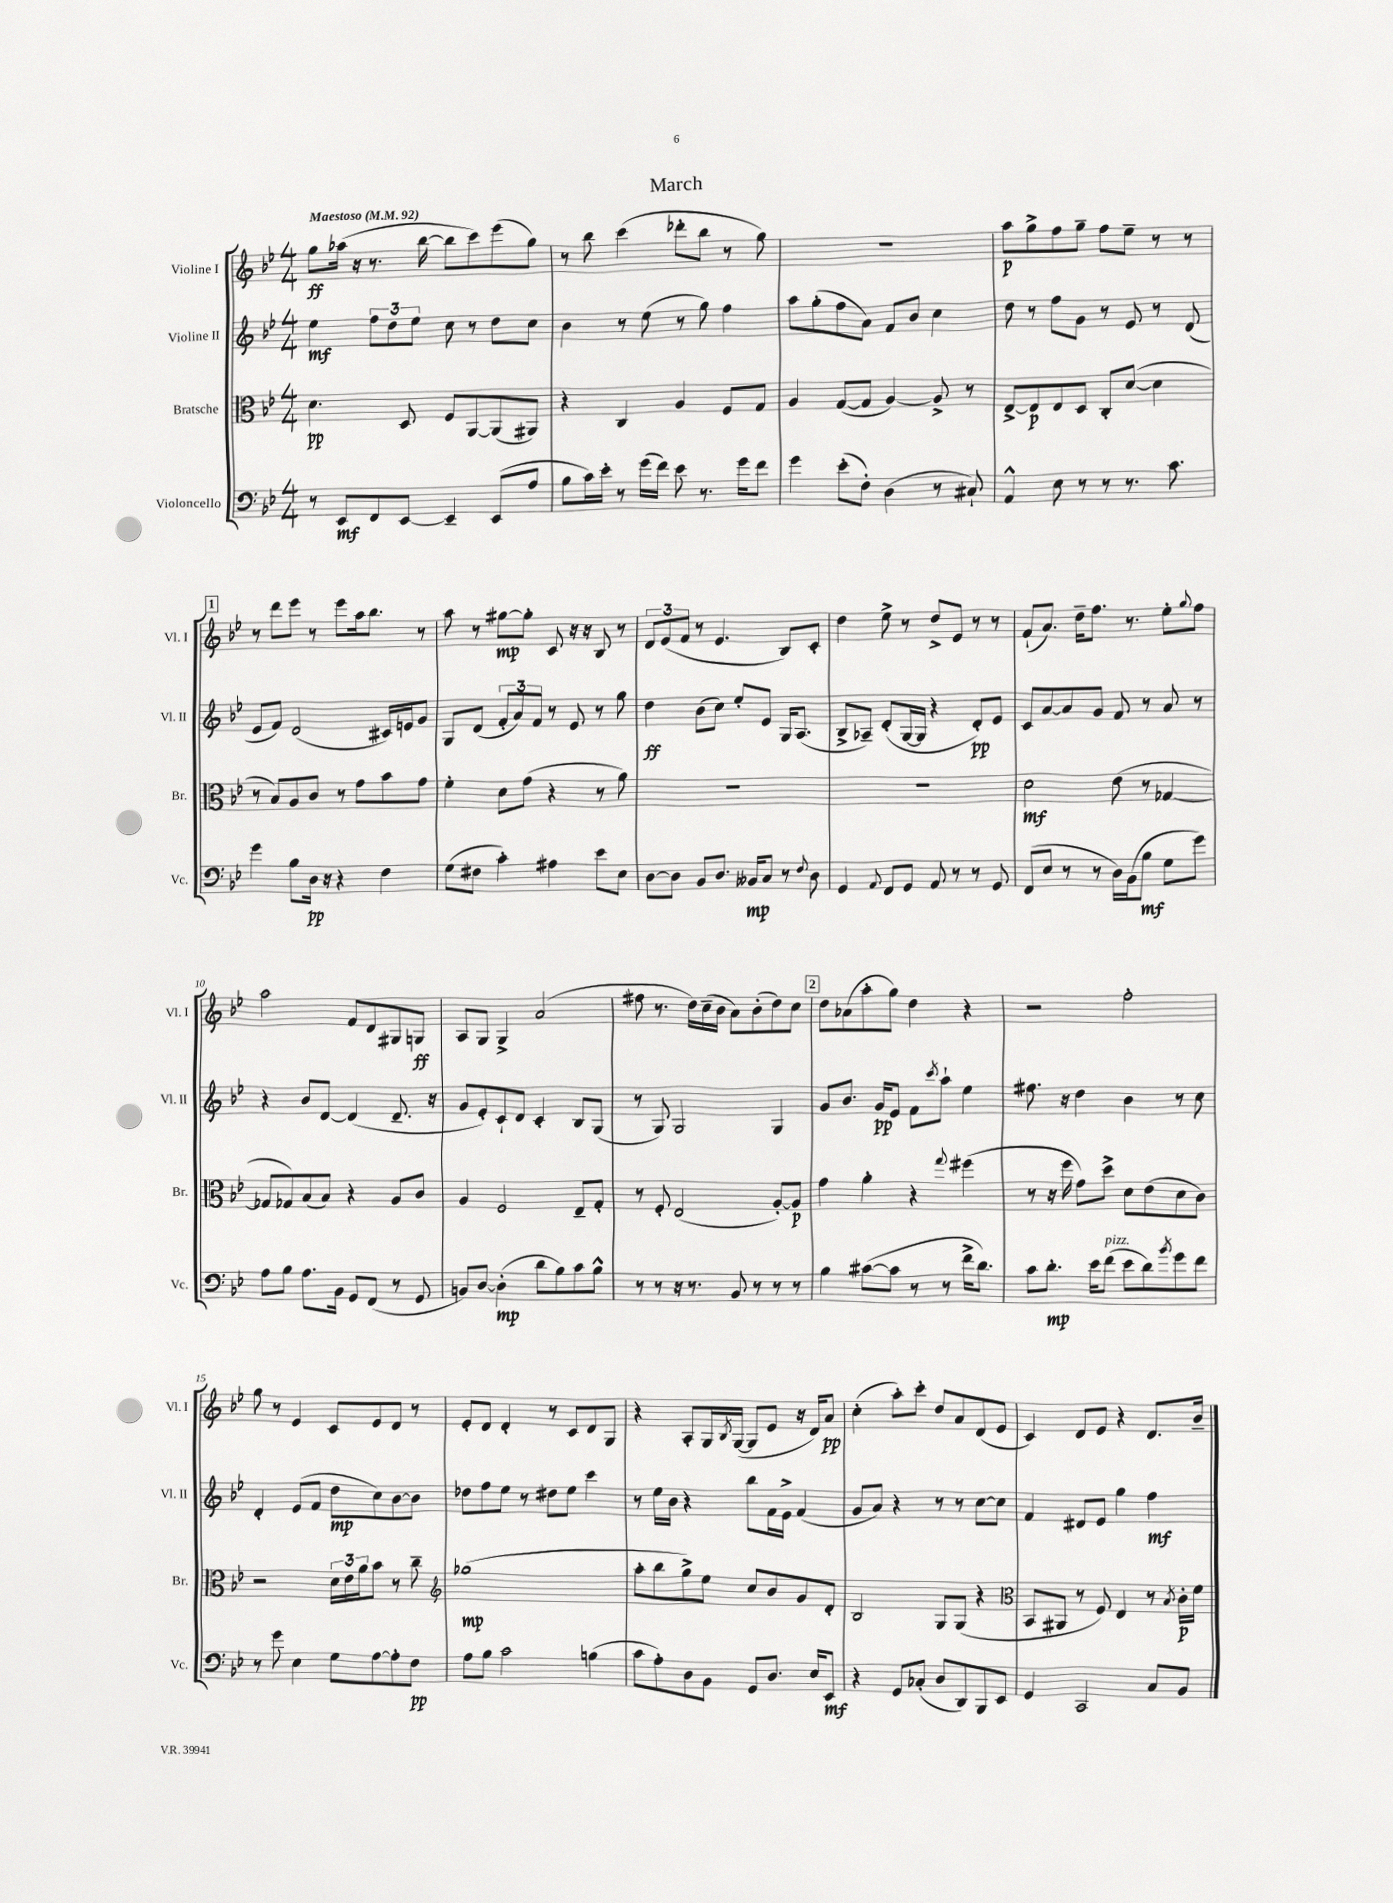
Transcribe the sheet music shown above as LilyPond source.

\header { title = "March" }
<<
\new StaffGroup <<
\new Staff = "s0" \with { instrumentName = "Violine I" shortInstrumentName = "Vl. I" } {
    \clef treble \key bes \major \numericTimeSignature \time 4/4 \tempo "Maestoso" 4 = 92
    g''8\ff aes''16( r16 r8. bes''16~ bes''8 c'''8) ees'''8( g''8) |
    r8 bes''8 c'''4( des'''8-. bes''8 r8 g''8) |
    R1 |
    a''8\p g''8-> f''8 g''8-- f''8 ees''8-- r8 r8 |
    \mark \markup { \box "1" } r8 d'''8 ees'''8 r8 ees'''8 a''16 bes''8. r8 |
    a''8 r8 gis''8~\mp gis''8-. c'8 r16 r16 bes8 r8 |
    \tuplet 3/2 { d'8 ees'8( f'8 } r8 ees'4. bes8) c'8-. |
    d''4 ees''8-> r8 d''8-> ees'8 r8 r8 |
    f'8-!( a'8.) d''16-- f''8. r8. ees''8-. \appoggiatura { g''8 } f''8 |
    a''2 f'8 d'8 gis8 g8\ff |
    a8 g8 g4-> a'2( |
    fis''8 r8. d''16) c''16--( bes'16 a'8) bes'8-.( d''8) c''8 |
    \mark \markup { \box "2" } d''8 aes'8( a''8-. g''8) d''4 r4 |
    r2 f''2-. |
    g''8 r8 ees'4 c'8 ees'8 d'8 r8 |
    ees'8-. d'8 d'4-. r8 c'8 d'8 g8 |
    r4 a8-. g16 \acciaccatura { bes8 } g16~( g8 ees'8 r16 d'16) a'8\pp |
    c''4-.( a''8-.) c'''8-. d''8 a'8 d'8( ees'8 |
    c'4) d'8 ees'8 r4 d'8. bes'16-- \bar "|." |
}
\new Staff = "s1" \with { instrumentName = "Violine II" shortInstrumentName = "Vl. II" } {
    \clef treble \key bes \major \numericTimeSignature \time 4/4
    ees''4\mf \tuplet 3/2 { f''8 d''8 ees''8 } c''8 r8 d''8 c''8 |
    bes'4 r8 ees''8( r8 g''8) f''4 |
    a''8 g''8-.( f''8 a'8) f'8 bes'8 c''4 |
    d''8 r8 f''8 g'8 r8 ees'8 r8 d'8( |
    \mark \markup { \box "1" } ees'8 f'8) d'2( cis'16) e'16 g'8 |
    g8 d'8( \tuplet 3/2 { f'8-. a'8) f'8 } r8 ees'8 r8 g''8 |
    d''4\ff bes'8( c''8) ees''8-. ees'8 g16 a8.( |
    bes8-> aes8--) d'8-.( g16~ g16 r4 d'8-.\pp) ees'8 |
    c'8 a'8~ a'8 g'8 f'8 r8 a'8 r8 |
    r4 bes'8 d'8~ d'4( d'8.-- r16 |
    g'8 ees'8-.) c'8-! d'8 c'4-. bes8 g8( |
    r8 g8) g2 g4 |
    \mark \markup { \box "2" } g'8 bes'8. g'16\pp ees'8 f'8 \acciaccatura { c'''8 } a''8-! ees''4 |
    fis''8. r16 d''4 bes'4 r8 c''8 |
    d'4-. ees'8( f'8 d''8\mp c''8) bes'8~ bes'8 |
    des''8 f''8 ees''8 r8 dis''8 ees''8 c'''4 |
    r8 ees''16 bes'16 r4 bes''8 f'16 ees'16-> f'4( |
    g'8 a'8) r4 r8 r8 c''8~ c''8 |
    f'4 dis'8 ees'8 g''4 f''4\mf \bar "|." |
}
\new Staff = "s2" \with { instrumentName = "Bratsche" shortInstrumentName = "Br." } {
    \clef alto \key bes \major \numericTimeSignature \time 4/4
    d'4.\pp d8 f8 a,8~ a,8( ais,8) |
    r4 c4 a4 f8 g8 |
    a4 g8~( g8 a4~) a8-> r8 |
    ees8~-> ees8\p ees8 d8 c8-. d'8~( d'4 |
    \mark \markup { \box "1" } r8 bes8) a8 c'8 r8 g'8 bes'8 g'8 |
    f'4-. d'8 g'8( r4 r8 a'8) |
    R1 |
    R1 |
    d'2\mf ees'8( r8 ges4~ |
    ges8 ges8) bes8( bes8) r4 a8 c'8 |
    a4 f2 ees8-- g8-. |
    r8 f8-. ees2( a8~-.) a8\p |
    \mark \markup { \box "2" } g'4 a'4-. r4 \appoggiatura { g''8 } fis''4( |
    r8 r16 f''16 g'8) d''8-> d'8 ees'8( d'8 c'8) |
    r2 \tuplet 3/2 { d'16 ees'16 a'16 } bes'8 r8 c''8-- |
    \clef treble ges''1\mp( |
    a''8-. bes''8 g''8->) ees''8 c''8 bes'8 g'8 d'8-. |
    bes2 g8 g8( r4 |
    \clef alto bes,8 ais,8 r8 f8) ees4 r8 \acciaccatura { bes8 } c'16-.\p f'16 \bar "|." |
}
\new Staff = "s3" \with { instrumentName = "Violoncello" shortInstrumentName = "Vc." } {
    \clef bass \key bes \major \numericTimeSignature \time 4/4
    r8 ees,8\mf f,8 ees,8~ ees,4-- ees,8( a8 |
    bes8 c'16) ees'16-. r8 g'16( f'16) ees'8 r8. g'16 f'8 |
    g'4 ees'8-.( f8-.) d4( r8 cis8-!) |
    a,4-^ ees8 r8 r8 r8. c'8. |
    \mark \markup { \box "1" } g'4 bes8 d16\pp r16 r4 f4 |
    g8( fis8 c'4-.) ais4 ees'8 ees8 |
    d8~ d8 bes,8 d8. beses,16\mp c8 r8 \appoggiatura { f8 } d8 |
    g,4 \appoggiatura { a,8 } f,8 g,8 a,8 r8 r8 g,8 |
    f,8( ees8 r8 r8 d16) bes,16( bes8\mf g8 g'8) |
    a8 bes8 a8. bes,16 g,8 f,8( r8 g,8 |
    b,8) d8~ d4-.\mp( d'8 bes8) c'8 bes8-^ |
    r8 r8 r16 r8. bes,8 r8 r8 r8 |
    \mark \markup { \box "2" } bes4 cis'8~( cis'8 r8 r8 f'16-> d'8.) |
    c'8 d'8.-.\mp ees'16 f'8^\markup { \italic "pizz." }( ees'8 d'8) \acciaccatura { bes'8 } g'8 f'8 |
    r8 g'8 ees4 g8 a8~ a8-. f8\pp |
    a8 bes8 c'2 b4( |
    c'8 a8-.) d8 bes,8 g,8 d8. ees16 ees,8\mf |
    r4 g,8 ces8-.( d8 d,8) bes,,8 ees,8 |
    g,4 c,2 c8 bes,8 \bar "|." |
}
>>
>>
